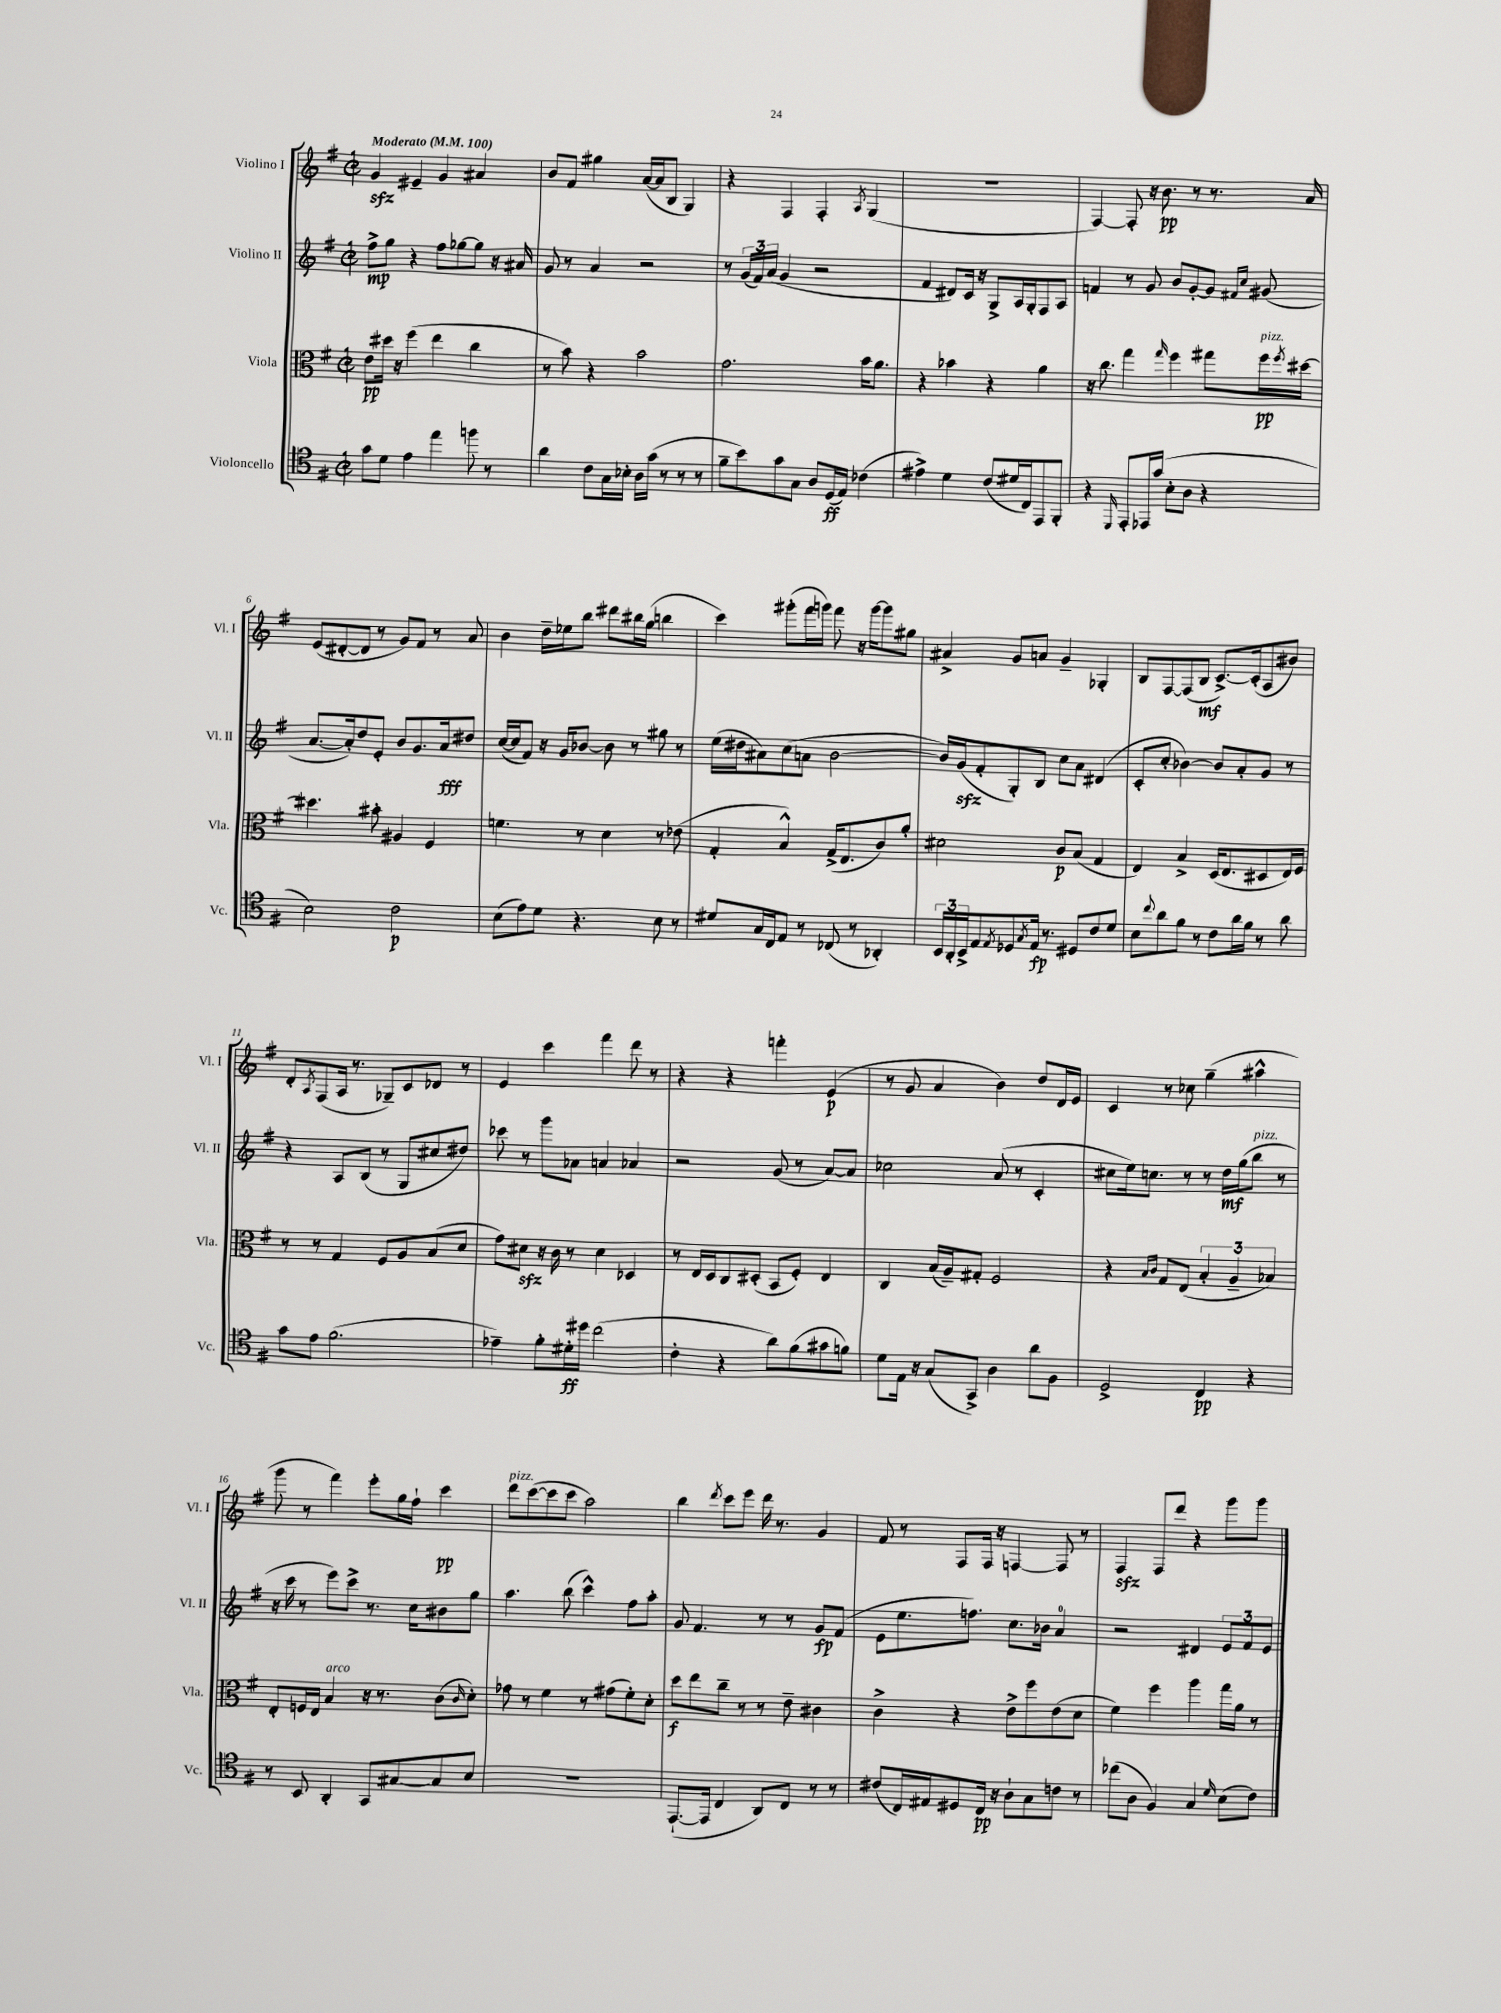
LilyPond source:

<<
\new StaffGroup <<
\new Staff = "s0" \with { instrumentName = "Violino I" shortInstrumentName = "Vl. I" } {
    \clef treble \key g \major \defaultTimeSignature \time 2/2 \tempo "Moderato" 4 = 100
    g'4\sfz eis'4-- g'4 ais'4 |
    b'8 fis'8 gis''4 a'16~( a'16 b8 g4) |
    r4 fis4 fis4-. \acciaccatura { a8 } g4( |
    R1 |
    fis4~) fis8-. r16 b'8.\pp r8 r8. a'16 |
    e'8( dis'8~-. dis'8 r8 g'8) fis'8 r8 a'8 |
    b'4 d''16-- ees''16 b''8 dis'''8 bis''16 g''16( b''4 |
    c'''4) gis'''8-.( fis'''16 g'''16) fis'''8 r16 g'''16~ g'''8 gis''8 |
    ais'4-> g'8 a'8 g'4-- ges4-. |
    b8 fis8~ fis8( b8\mf c'8.~->) c'16-.( a8 bis'8) |
    d'8-. \acciaccatura { a8 } fis8( a16 r8. ges8--) c'8 des'8 r8 |
    e'4 c'''4 fis'''4 d'''8 r8 |
    r4 r4 f'''4-. e'4\p( |
    r8 g'8 a'4 b'4) d''8 d'16 e'16 |
    c'4 r8 ces''8 g''4--( ais''4-^ |
    g'''8 r8 fis'''4) e'''8-. g''16 fis''16-! c'''4\pp |
    d'''8^\markup { \italic "pizz." } c'''8~( c'''8 c'''8 a''2) |
    b''4 \acciaccatura { d'''8 } c'''8 e'''8 d'''16 r8. g'4 |
    fis'8 r8 fis8 fis16 r16 f4~ f8 r8 |
    fis4\sfz fis8 d'''8 r4 g'''8 g'''8 \bar "|." |
}
\new Staff = "s1" \with { instrumentName = "Violino II" shortInstrumentName = "Vl. II" } {
    \clef treble \key g \major \defaultTimeSignature \time 2/2
    fis''8->\mp g''8 r4 fis''8 ges''8~ ges''8 r16 ais'16 |
    g'8 r8 a'4 r2 |
    r8 \tuplet 3/2 { g'16( fis'16) a'16( } g'4 r2 |
    fis'4 dis'8) c'16 r16 g8-> a16 g16-. fis8 a8 |
    f'4 r8 g'8 b'8 g'8~-. g'8 \grace { fis'16 c''16 } gis'8( |
    a'8.~ a'16-.) d''8 e'8-. b'8 g'8. a'16\fff dis''8 |
    c''16~( c''16 fis'8) r16 g'16 bes'8~ bes'8 r8 gis''8 r8 |
    e''16( dis''16 ais'8) c''8( a'8 b'2~ |
    b'16) g'16\sfz( fis'8-. g8-.) b8 c''8 a'8 dis'4( |
    c'8-. c''8-. bes'4~) bes'8 a'8-. g'8 r8 |
    r4 a8 b8( r8 g8 cis''8 dis''8) |
    ces'''8 r8 g'''8 aes'8 a'4 aes'4 |
    r2 g'8( r8 a'8~) a'8 |
    ces''2 a'8( r8 c'4-. |
    cis''8 e''16) c''8. r8 r8 d''16\mf g''16( b''8^\markup { \italic "pizz." } r8 |
    r16 c'''16 r8 e'''8) c'''8-> r8. c''16 bis'8 g''8 |
    a''4. b''8( c'''4-^) fis''8 a''8-. |
    g'8 fis'4. r8 r8 g'8\fp fis'8( |
    e'8 e''8. f''8.) c''8. bes'16 a'4-0 |
    r2 dis'4 \tuplet 3/2 { e'8 fis'8 e'8 } \bar "|." |
}
\new Staff = "s2" \with { instrumentName = "Viola" shortInstrumentName = "Vla." } {
    \clef alto \key g \major \defaultTimeSignature \time 2/2
    e'8\pp dis''16 r16 fis''4( e''4 c''4 |
    r8 b'8) r4 b'2 |
    g'2. b'16 a'8. |
    r4 bes'4 r4 a'4 |
    r16 c''8. g''4 \grace { g''16 } fis''4 gis''8 fis''16\pp^\markup { \italic "pizz." } \acciaccatura { fis''8 } dis''16~ |
    dis''4. bis'8-. ais4 fis4 |
    f'4. r8 d'4 r8 ees'8( |
    g4-. b4-^) g16->( e8. c'8) a'8-. |
    dis'2 c'8\p b8( g4 |
    e4) b4-> d16( e8. dis8 e16) fis16 |
    r8 r8 g4 fis8 a8 b8( d'8 |
    g'8) dis'8\sfz r16 c'16 r8 dis'4 des4 |
    r8 e16 d16 c8 dis8-.( b,8 fis8-.) e4 |
    c4 b16( a16--) gis8-. fis2 |
    r4 \grace { b16 c'16 } g8 e8( \tuplet 3/2 { b4-. a4-- bes4) } |
    e8-. f16 e16 b4^\markup { \italic "arco" } r16 r8. c'8( \grace { c'16 } d'8-.) |
    ges'8 r8 fis'4 r8 gis'8( fis'8-.) d'8-. |
    d''8\f e''8 c''8-- r8 r8 e'8-- cis'4 |
    c'4-> r4 e'8-> fis''8 e'8( d'8 |
    fis'4) fis''4 a''4 g''16 a'16 r8 \bar "|." |
}
\new Staff = "s3" \with { instrumentName = "Violoncello" shortInstrumentName = "Vc." } {
    \clef tenor \key g \major \defaultTimeSignature \time 2/2
    g'8 d'8 e'4 e''4 f''8 r8 |
    a'4 c'8 g16 bes16-. a16 g'16( r8 r8 r8 |
    fis'8-- b'8) g'8 g8 a8 d16\ff( e16) ces'4( |
    eis'4->) d'4 c'8( dis'16 c16) e,8 fis,8-. |
    r4 \grace { d,16 } e,8-. ees,16 g'16( b8-. a8 r4 |
    b2) c'2\p |
    b8( e'8) d'8 r4. b8 r8 |
    dis'8 g16 c16 e8 r8 ces8( r8 aes,4-.) |
    \tuplet 3/2 { b,16 a,16-. b,16-> } e8 \acciaccatura { e8 } des8 \acciaccatura { g8 } e16\fp r8. dis8 c'8 d'8 |
    b8 \appoggiatura { c''8 } a'8 fis'8 r8 c'8 a'16 fis'16 r8 a'8 |
    g'8 e'8 fis'2.( |
    ees'4--) fis'8-. dis'16-.\ff dis''16 c''2( |
    c'4-. r4 a'8) fis'8( gis'8 f'8) |
    d'8 e16 r16 g8( g,8->) a4 a'8 fis8 |
    d2-> c4\pp r4 |
    r8 b,8 a,4-. g,8 gis8~ gis8 b8 |
    R1 |
    e,8.~-!( e,16 c4 a,8) c8 r8 r8 |
    cis'8( c16) eis16 dis8 c16\pp r16 a8-! g8 c'8 r8 |
    ces''8( a8 fis4) g4 \grace { d'16 } b8( c'8) \bar "|." |
}
>>
>>
